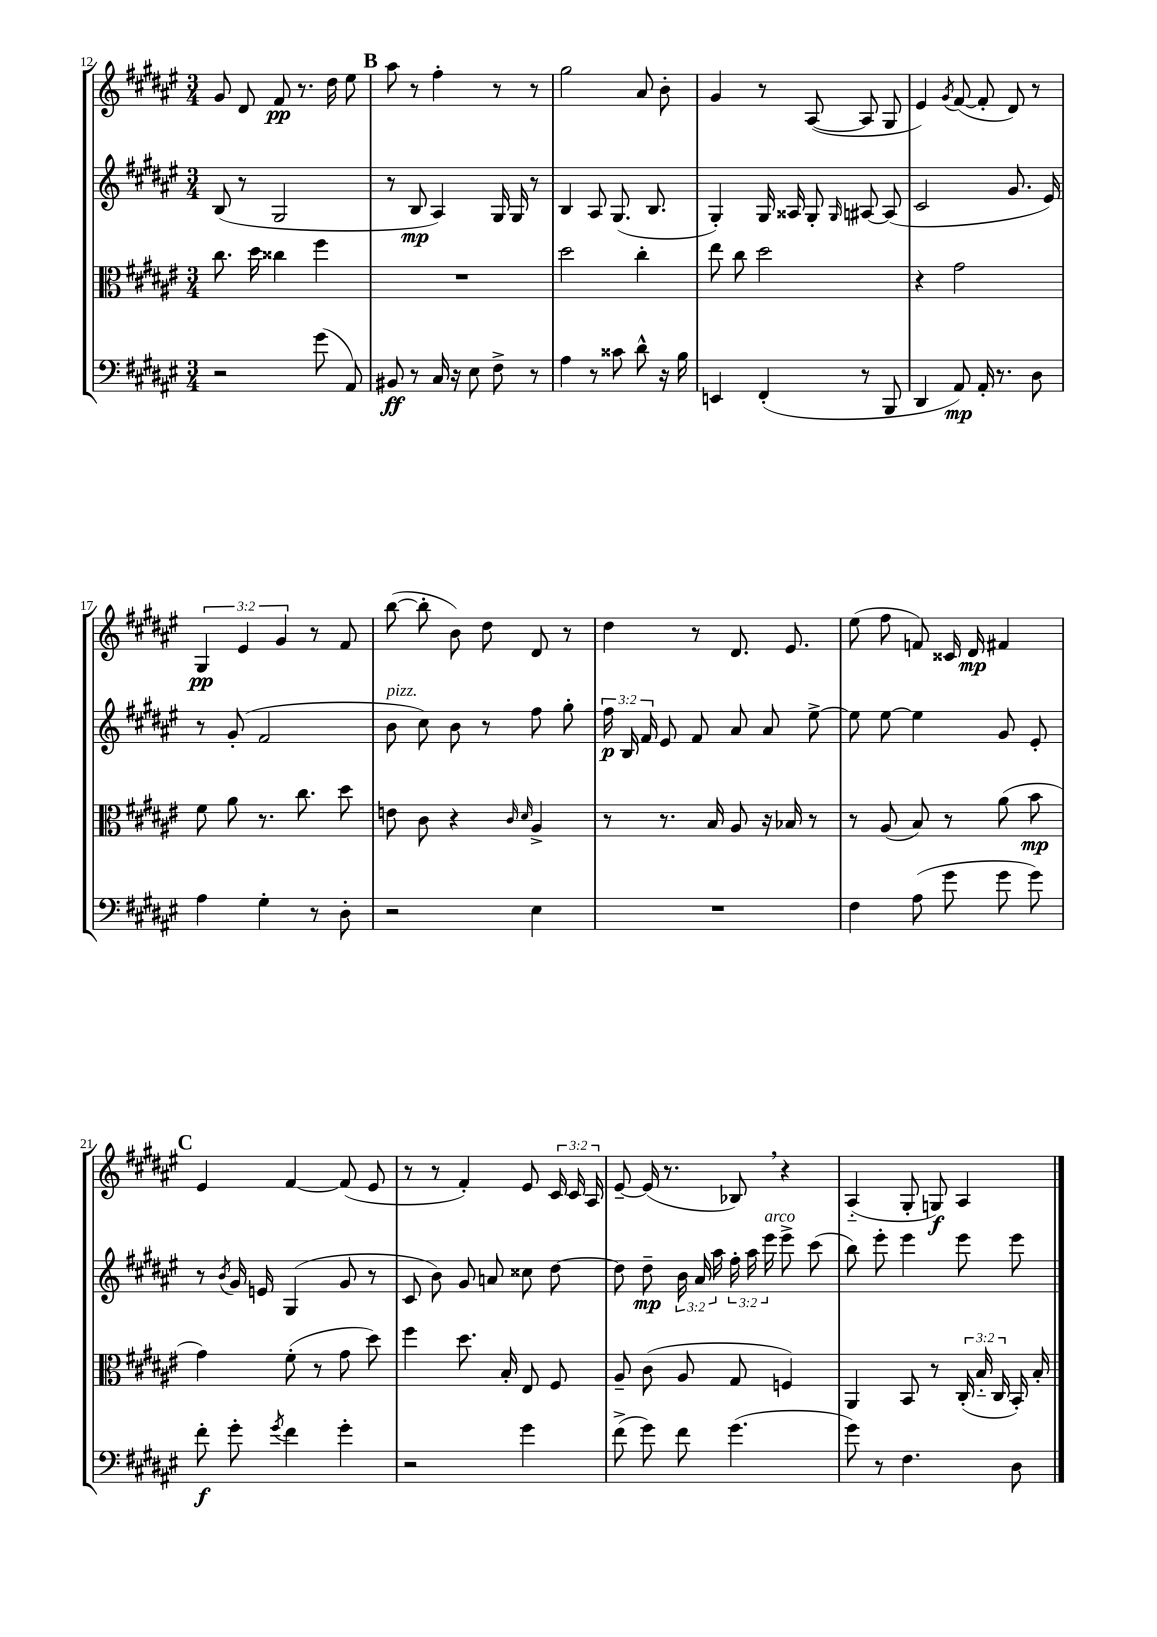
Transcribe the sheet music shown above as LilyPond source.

<<
\new StaffGroup <<
\new Staff = "s0" {
    \clef treble \key fis \major \numericTimeSignature \time 3/4 \override Staff.TupletNumber.text = #tuplet-number::calc-fraction-text
    \autoBeamOff gis'8 dis'8 fis'8\pp r8. dis''16 eis''8 |
    \mark \markup { \bold "B" } ais''8 r8 fis''4-. r8 r8 |
    gis''2 ais'8 b'8-. |
    gis'4 r8 ais8~( ais8 gis8 |
    eis'4) \acciaccatura { gis'8 } fis'8~( fis'8-. dis'8) r8 |
    \tuplet 3/2 { gis4\pp eis'4 gis'4 } r8 fis'8 |
    b''8~( b''8-. b'8) dis''8 dis'8 r8 |
    dis''4 r8 dis'8. eis'8. |
    eis''8( fis''8 f'8) cisis'16 dis'16\mp fis'4 |
    \mark \markup { \bold "C" } eis'4 fis'4~ fis'8( eis'8 |
    r8 r8 fis'4-.) eis'8 \tuplet 3/2 { cis'16 cis'16 ais16 } |
    eis'8~-- eis'16( r8. bes8) \breathe r4 |
    ais4-_( gis8-. g8\f) ais4 \bar "|." |
}
\new Staff = "s1" {
    \clef treble \key fis \major \numericTimeSignature \time 3/4 \override Staff.TupletNumber.text = #tuplet-number::calc-fraction-text
    \autoBeamOff b8( r8 gis2 |
    \mark \markup { \bold "B" } r8 b8\mp ais4) gis16 gis16 r8 |
    b4 ais8 gis8.( b8. |
    gis4-.) gis16 aisis16 gis8-. \grace { gis16 } ais8~ ais8( |
    cis'2 gis'8. eis'16) |
    r8 gis'8-.( fis'2 |
    b'8^\markup { \italic "pizz." } cis''8) b'8 r8 fis''8 gis''8-. |
    \tuplet 3/2 { fis''16\p b16 fis'16 } eis'8 fis'8 ais'8 ais'8 eis''8~-> |
    eis''8 eis''8~ eis''4 gis'8 eis'8-. |
    \mark \markup { \bold "C" } r8 \acciaccatura { b'8 } gis'16 e'16 gis4( gis'8 r8 |
    cis'8 b'8) gis'8 a'8 cisis''8 dis''8~ |
    dis''8 dis''8--\mp \tuplet 3/2 { b'16 ais'16 ais''16 } \tuplet 3/2 { fis''16-. ais''16 eis'''16^\markup { \italic "arco" } } eis'''8-> cis'''8( |
    b''8) eis'''8-. eis'''4 eis'''8 eis'''8 \bar "|." |
}
\new Staff = "s2" {
    \clef alto \key fis \major \numericTimeSignature \time 3/4 \override Staff.TupletNumber.text = #tuplet-number::calc-fraction-text
    \autoBeamOff cis''8. dis''16 cisis''4 fis''4 |
    \mark \markup { \bold "B" } R2. |
    dis''2 cis''4-. |
    eis''8 cis''8 dis''2 |
    r4 gis'2 |
    fis'8 ais'8 r8. cis''8. dis''8 |
    e'8 cis'8 r4 \grace { cis'16 dis'16 } ais4-> |
    r8 r8. b16 ais8 r16 bes16 r8 |
    r8 ais8( b8) r8 ais'8( b'8\mp |
    \mark \markup { \bold "C" } gis'4) fis'8-.( r8 gis'8 dis''8) |
    fis''4 dis''8. b16-. eis8 fis8 |
    ais8-- cis'8( ais8 gis8 f4) |
    ais,4 b,8 r8 \tuplet 3/2 { cis16-.( b16-_ cis16 } b,16-.) b16-. \bar "|." |
}
\new Staff = "s3" {
    \clef bass \key fis \major \numericTimeSignature \time 3/4
    \autoBeamOff r2 gis'8( ais,8) |
    \mark \markup { \bold "B" } bis,8\ff r8 cis16 r16 eis8 fis8-> r8 |
    ais4 r8 cisis'8 dis'8-^ r16 b16 |
    e,4 fis,4-.( r8 b,,8 |
    dis,4 ais,8\mp) ais,16-. r8. dis8 |
    ais4 gis4-. r8 dis8-. |
    r2 eis4 |
    R2. |
    fis4 ais8( gis'8 gis'8 gis'8) |
    \mark \markup { \bold "C" } fis'8-.\f gis'8-. \acciaccatura { gis'8 } fis'4 gis'4-. |
    r2 gis'4 |
    fis'8->( gis'8) fis'8 gis'4.( |
    gis'8) r8 fis4. dis8 \bar "|." |
}
>>
>>
\layout { \context { \Score currentBarNumber = #12 } }
